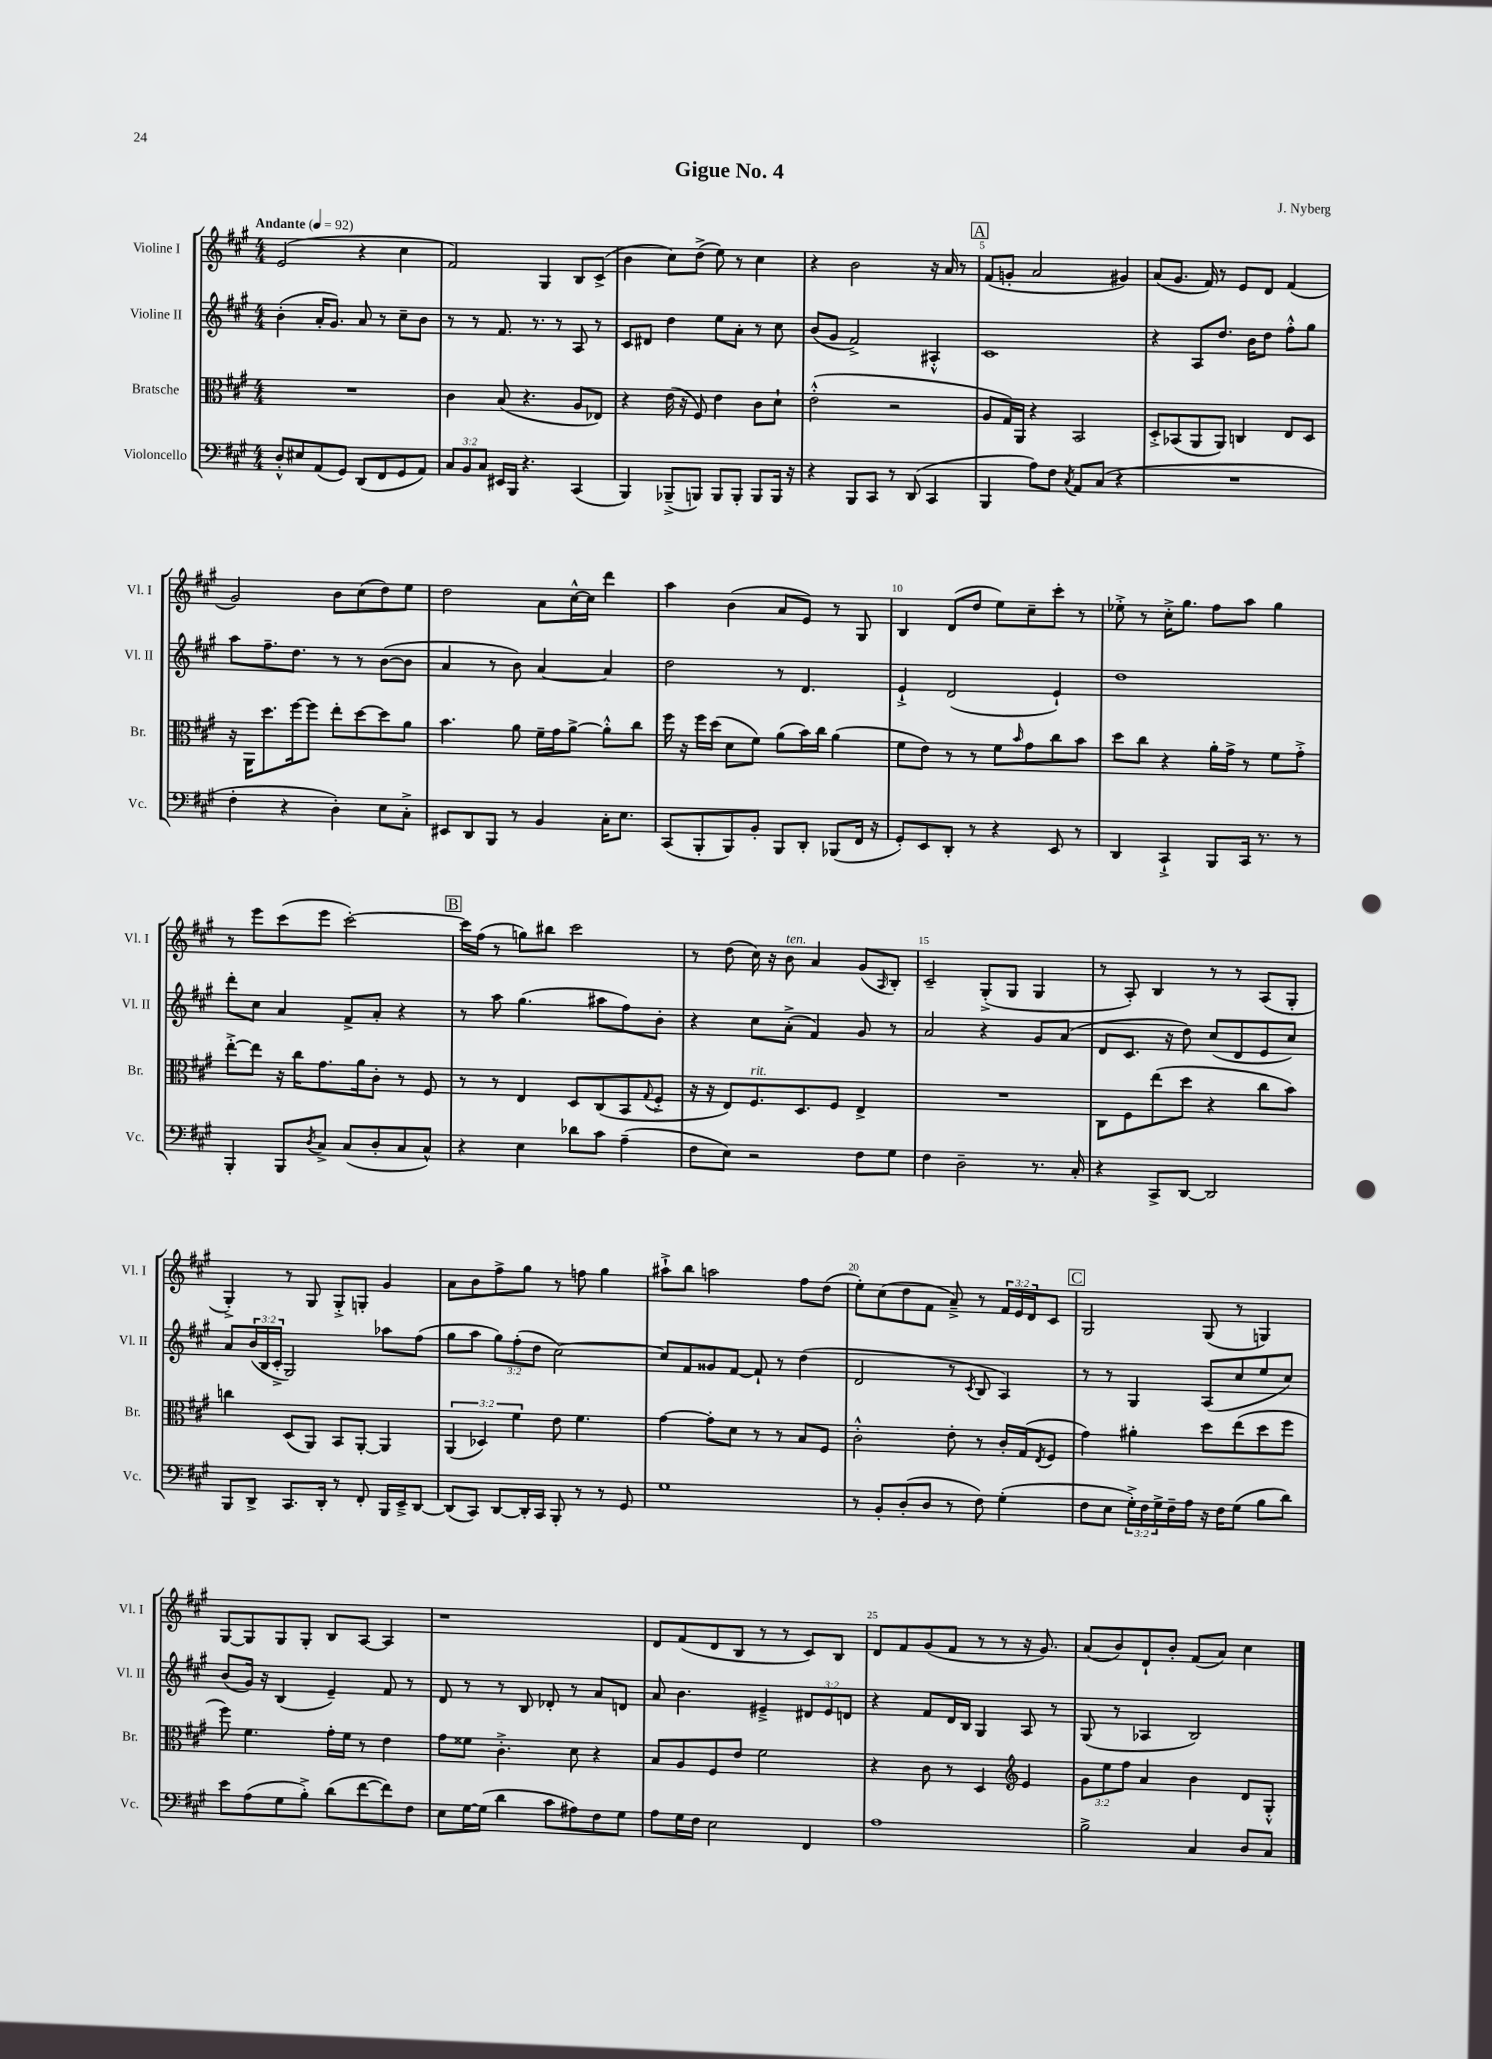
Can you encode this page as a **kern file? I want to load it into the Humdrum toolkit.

**kern	**kern	**kern	**kern
*staff4	*staff3	*staff2	*staff1
*clefF4	*clefC3	*clefG2	*clefG2
*k[f#c#g#]	*k[f#c#g#]	*k[f#c#g#]	*k[f#c#g#]
*M4/4	*M4/4	*M4/4	*M4/4
*MM92	*MM92	*MM92	*MM92
8D'^^	1r	(4b'	(2e
8E#	.	.	.
(8AA	.	16a'	.
.	.	8.g#)	.
8GG#)	.	.	.
(8DD	.	8a	4r
8FF#	.	8r	.
8GG#	.	8cc#~	4cc#
8AA)	.	8b	.
=	=	=	=
12C#	4c#	8r	2f#)
12BB	.	.	.
.	.	8r	.
12C#	.	.	.
16EE#	(8B	8.f#	.
16BBB	.	.	.
4.r	4.r	.	.
.	.	8.r	.
.	.	.	4G#
.	.	8r	.
(4CC#	8A	8A	8B
.	8E-)	8r	(8c#^
=	=	=	=
4BBB)	4r	8c#	4b
.	.	8d#	.
(8BBB-~^	(16e	4dd	8cc#)
.	16r	.	.
8BBB)	8F#)	.	(8dd^
8BBB	4e	8ee	8ee)
8BBB'	.	8a'	8r
8BBB	8c#	8r	4cc#
16BBB	8d`	8cc#	.
16r	.	.	.
=	=	=	=
4r	(2e'^^	(8b	4r
.	.	8g#	.
8BBB	.	2f#^)	2b
8CC#	.	.	.
8r	2r	.	.
(8DD	.	.	.
4CC#	.	4A#'^^	16r
.	.	.	16a
.	.	.	8r
=	=	=	=
4BBB	8A	1c#	(8f#
.	16G#)	.	8g'
.	16AA	.	.
8A)	4r	.	2a
8F#	.	.	.
8qC#	.	.	.
8AA	2BB	.	.
(8C#	.	.	.
4r	.	.	4g#)
=	=	=	=
1r	8D'^	4r	(8a
.	(8BB-	.	8.g#
.	8AA	8A	.
.	.	.	16f#)
.	8AA)	8.dd	8r
.	4C	.	8e
.	.	16b	.
.	.	8dd	8d
.	8E	8ff#'^^	(4f#
.	8D	8gg#	.
=	=	=	=
4F#'	16r	8aa	2g#)
.	16AA	.	.
.	8.dd	8.ff#~	.
4r	.	.	.
.	[16ff#	8.dd	.
.	8ff#]	.	.
4D')	8ee'	8r	8b
.	[8dd	8r	(8cc#
8E	8dd]	([8b	8dd)
8C#'^	8a	8b]	8ee
=	=	=	=
8EE#	4.b	4a	2dd
8DD	.	.	.
8BBB	.	8r	.
8r	8a	8b)	.
4BB	16f#~	[4a	8a
.	16g#	.	.
.	[8a^	.	[16cc#^^
.	.	.	16cc#]
16C#'	8a'^^]	4a]	4ddd
8.E	.	.	.
.	8cc#	.	.
=	=	=	=
(8CC#	16ff#	2dd	4aa
.	16r	.	.
8BBB'	16ff#	.	.
.	(16dd	.	.
8BBB)	8d	.	(4b
8BB'	8f#)	.	.
8BBB	(8a	8r	8a
8DD'	16b)	4.d	8e)
.	16cc#	.	.
(8BBB-	(4a	.	8r
16FF#	.	.	8G#
16r	.	.	.
=	=	=	=
8GG#')	8f#	4e`^	4B
8EE	8e)	.	.
8DD'	8r	(2d	(8d
8r	8r	.	8dd
4r	8f#	.	8ee)
.	16qqb	.	.
.	8g#	.	8cc#~
8EE	8cc#	4e`)	8ccc#'
8r	8b	.	8r
=	=	=	=
4DD	8dd	1dd	8ee-'^
.	8cc#	.	8r
4CC#`^	4r	.	16cc#'^
.	.	.	8.gg#
8BBB	16a'	.	8ff#
.	16g#^	.	.
16CC#	8r	.	8aa
8.r	.	.	.
.	8f#	.	4gg#
8r	8g#'^	.	.
=	=	=	=
4BBB'	[8ee'^	8ddd'	8r
.	8ee]	8cc#	8eee
8BBB	16r	4a	(8ccc#
.	16cc#	.	.
8qD	.	.	.
8C#^	8.g#	.	8eee
(8C#	.	8f#^	[2ccc#')
.	16a	.	.
8D'	8c#'	8a'	.
8C#	8r	4r	.
8C#^^)	8F#	.	.
=	=	=	=
4r	8r	8r	16ccc#]
.	.	.	(16ff#
.	8r	8aa	8r
4E	4E	(4.gg#	8gg)
.	.	.	8bb#
8d-	8D	.	2ccc#
8c#	(8C#	8aa#	.
(4A~	8BB	8ff#)	.
.	8qqG#	.	.
.	8F#'^	8b'	.
=	=	=	=
8F#	16r	4r	8r
.	16r	.	.
8E)	8E)	.	(8dd
2r	8.F#	8cc#	16cc#)
.	.	.	16r
.	.	(8a'^	8b
.	8.D	.	.
.	.	4f#)	4a
.	8F#	.	.
8F#	4E^	8g#	(8g#
.	.	.	16qqA
8G#	.	8r	8B')
=	=	=	=
4F#	1r	2a	2c#~
2D~	.	.	.
.	.	4r	(8G#'^
.	.	.	8G#
8.r	.	8g#	4G#
.	.	(8a	.
16C#'	.	.	.
=	=	=	=
4r	8C#	8d	8r
.	8F#	8.c#	8A')
8CC#^	(8ee	.	4B
.	.	16r	.
[8DD	8dd	8dd)	.
2DD]	4r	(8cc#	8r
.	.	8d	8r
.	8cc#	8e	(8A
.	8b)	8cc#)	8G#'
=	=	=	=
8BBB	4cc	8a	4G#'^)
8DD^	.	(24b	.
.	.	24B	.
.	.	24c#'^	.
8.CC#	(8D	2G#)	8r
.	8AA)	.	8G#
16DD'	.	.	.
8r	8BB	.	8G#'^
8FF#'	[8AA'	.	8G'
16BBB	4AA]	8aa-	4g#
16EE~^	.	.	.
[8DD	.	(8ff#	.
=	=	=	=
(8DD]	(6AA	8gg#	8a
8CC#)	.	8aa	8b
.	6D-)	.	.
[8DD	.	12gg#)	8ff#^
.	6f#	(12ff#'	.
16DD']	.	.	8gg#
.	.	12dd	.
16CC#	.	.	.
8BBB'	8e	[2cc#)	8r
8r	4.f#	.	8ff
8r	.	.	4gg#
8GG#	.	.	.
=	=	=	=
1G#	[4g#	8cc#]	8aa#`^
.	.	8f#	8bb
.	8g#']	8g##	2aa
.	8d	[8f#	.
.	8r	8f#`]	.
.	8r	8r	.
.	8B	(4dd	8ff#
.	8F#	.	(8dd
=	=	=	=
8r	2c#'^^	2d	8ee')
8BB'	.	.	(8cc#
(8D'	.	.	8dd
8D	.	.	8f#
8r	8e'	8r	8a~^)
.	.	8qc#	.
8F#)	8r	8B	8r
(4G#'	16c#'	4A)	24f#
.	.	.	24e
.	(16G#	.	.
.	.	.	24d
.	8qE	.	.
.	8F#	.	8c#
=	=	=	=
8F#	4g#)	8r	2G#
8E	.	8r	.
24G#'^)	4a#'	4G#	.
24F#	.	.	.
24G#^	.	.	.
16F#~	.	.	.
16A	.	.	.
16r	8dd	(8A	(8G#
16F#	.	.	.
(8G#	(8ee	8cc#	8r
8B	8dd	8ee	4G)
8d)	8ff#	8cc#)	.
=	=	=	=
8e	8ff#)	(8b	[8G#
(8A	4.f#	16g#)	8G#]
.	.	16r	.
8G#	.	(4B	8G#
8B'^)	.	.	8G#'
(8d	16g#'	4e~)	8B
.	16f#	.	.
[8f#	8r	.	[8A
8f#])	4e	8f#	4A]
8F#	.	8r	.
=	=	=	=
8E	8g#	8d	1r
[16G#	8f##	8r	.
(16G#]	.	.	.
4d	4.c#'^	8r	.
.	.	8B	.
8c#	.	8d-'	.
8A#)	8d	8r	.
8F#	4r	8a	.
8G#	.	8d	.
=	=	=	=
8A	8B	8a	8d
16G#	8A	4.b	(8f#
16F#	.	.	.
2E	8F#	.	8d
.	8e	.	8B
.	2f#	4e#~^	8r
.	.	.	8r
4FF#	.	12d#	8c#)
.	.	12e#	.
.	.	.	8B
.	.	12d	.
=	=	=	=
1A	4r	4r	8d
.	.	.	8f#
.	8c#	8f#	(8g#
.	8r	16d	8f#
.	.	16B	.
.	4D	4G#	8r
.	.	.	8r
*	*clefG2	*	*
.	4e	8A	16r
.	.	.	8.g#)
.	.	8r	.
=	=	=	=
2B^	12g#	(8G#	(8a
.	12ee	.	.
.	.	8r	8b)
.	12ff#	.	.
.	4a	4A-	8d`
.	.	.	8b'
4C#	4b	2B)	(8f#
.	.	.	8a)
8D	8d	.	4cc#
8C#	8G#'^^	.	.
==	==	==	==
*-	*-	*-	*-
